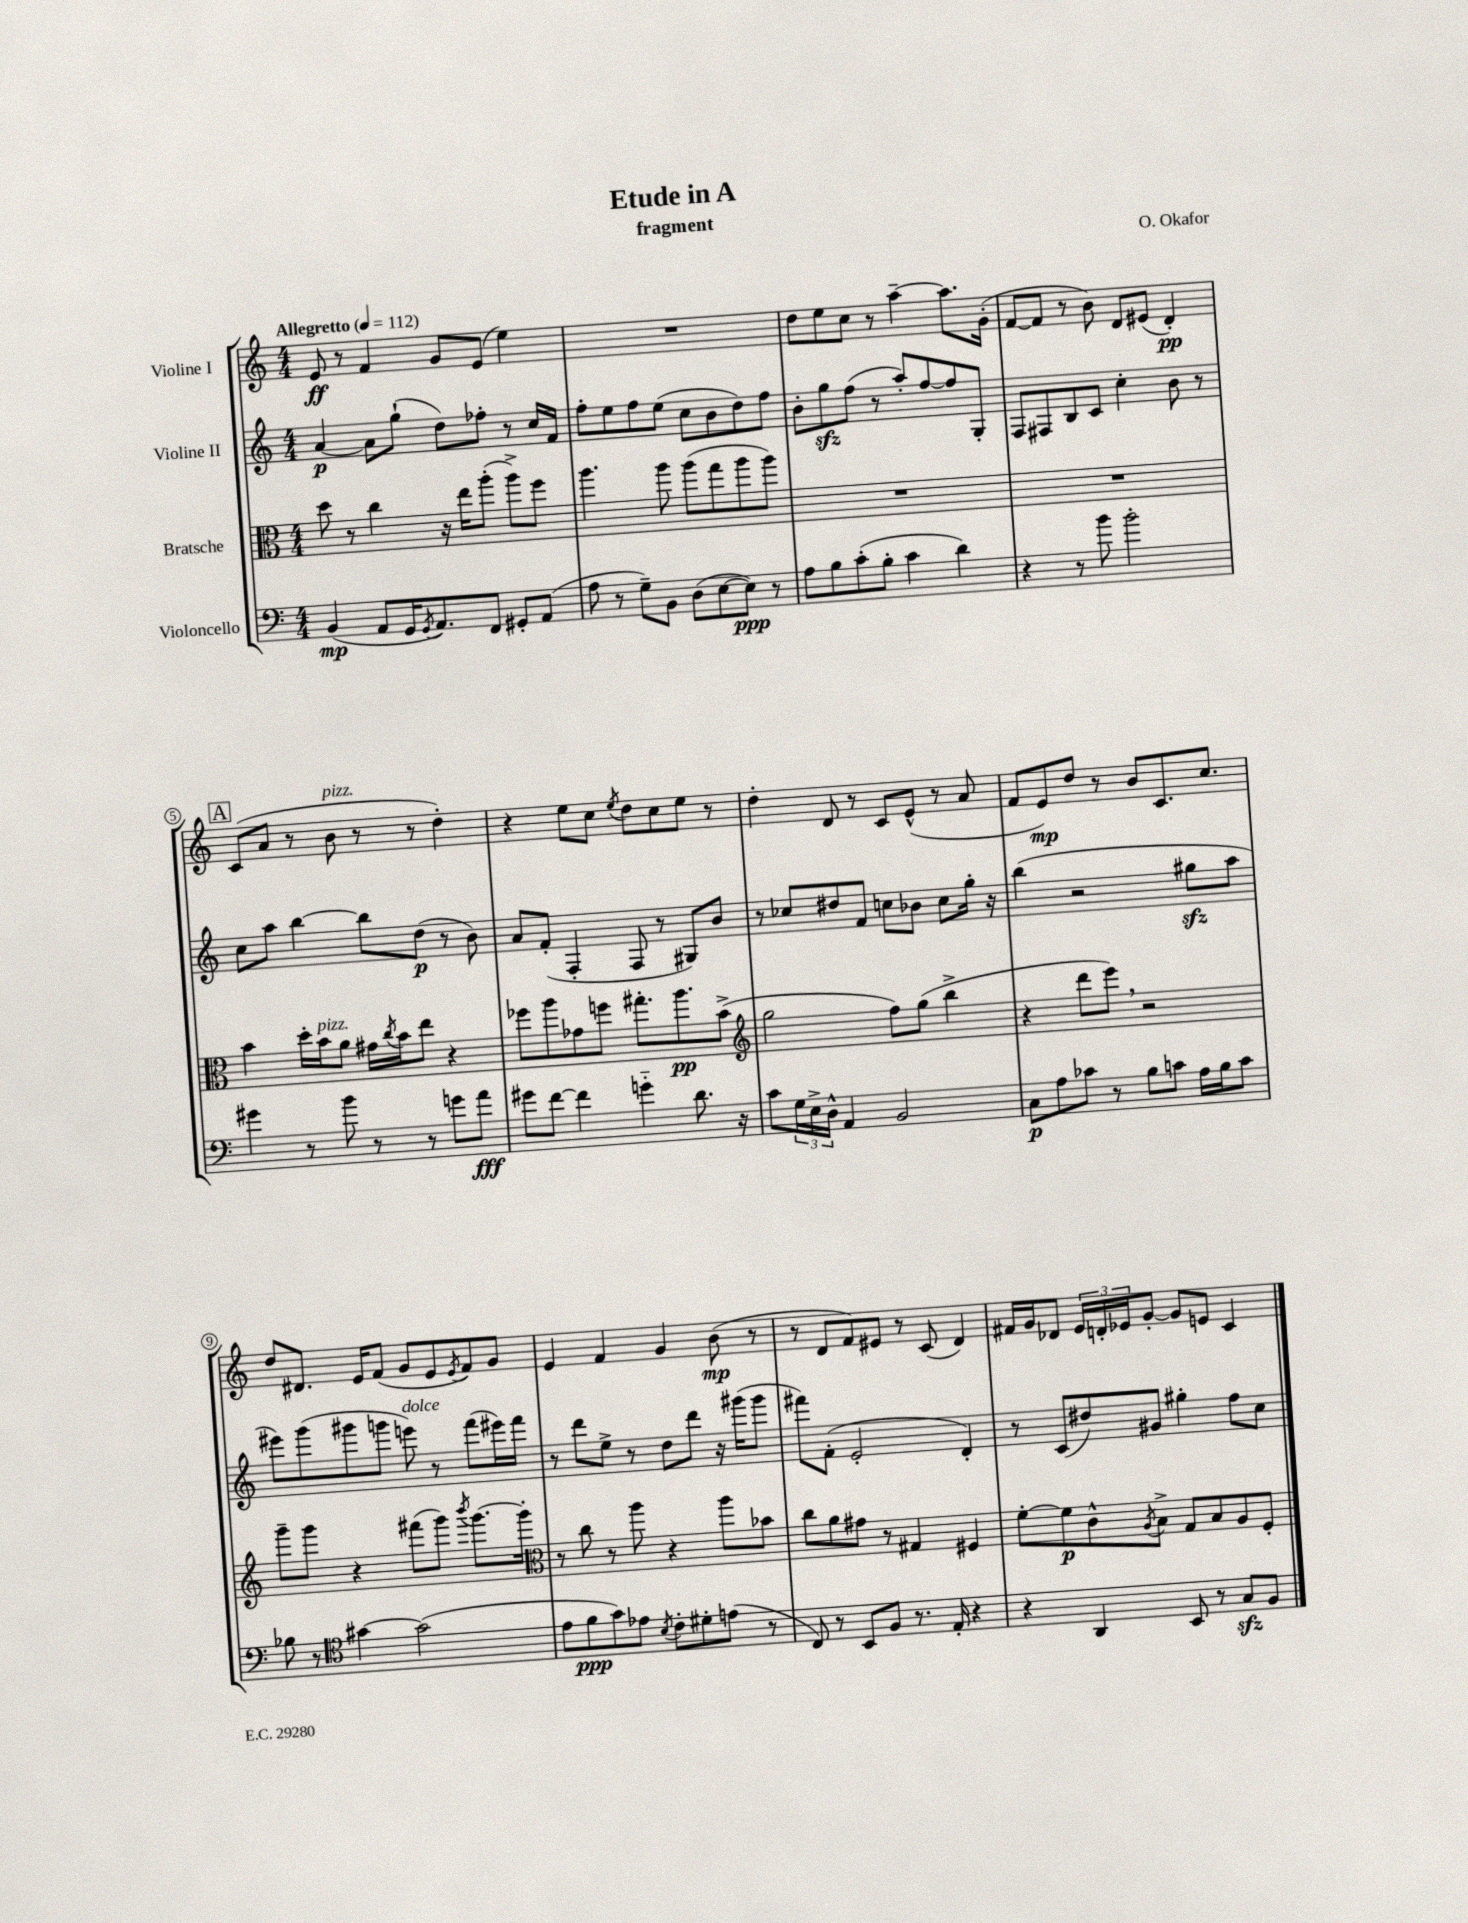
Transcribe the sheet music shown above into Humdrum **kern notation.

**kern	**kern	**kern	**kern
*staff4	*staff3	*staff2	*staff1
*clefF4	*clefC3	*clefG2	*clefG2
*k[]	*k[]	*k[]	*k[]
*M4/4	*M4/4	*M4/4	*M4/4
*MM112	*MM112	*MM112	*MM112
(4BB/	8dd\	[4a/	8e/
.	8r	.	8r
8AA/L	4cc\	8a\]L	4f/
16GG/K	.	(8gg`\J	.
8qGG/	.	.	.
8.AA/)	.	.	.
.	16r	8dd\L)	8g/L
.	16ee\LK	.	.
8FF/J	(8aa'\J	8ff-'\J	(8e/J
8GG#'/L	8aa^\L)	8r	4ee\)
(8AA/J	8ff\J	16cc/LL	.
.	.	16f/JJ	.
=	=	=	=
8A\	4.aa\	8ff'\L	1r
8r	.	8ee\	.
8G~\L)	.	8ff\	.
8BB\J	8aa\	(8ee\J	.
(8D\L	(8aa\L	8cc\L	.
[8E\	8gg\	8b\	.
8E\]J)	8aa\	8dd\)	.
8r	8aa\J)	8ff\J	.
=	=	=	=
8A\L	1r	8b'\L	8dd\L
8B\	.	8gg\	8ee\
(8c'\	.	(8ff\J	8cc\J
8B'\J	.	8r	8r
4c\	.	8aa'/L)	[4aa~\
.	.	[8ff/	.
4d\)	.	8ff/]	8.aa\]L
.	.	8G'/J	.
.	.	.	(16g'\Jk
=	=	=	=
4r	1r	8F/L	[8f/L
.	.	8F#/	8f/]J
8r	.	8B/	8r
8b\	.	8c/J	8b\)
2b'\	.	4cc'\	8d/L
.	.	.	(8e#/J
.	.	8b\	4d'/)
.	.	8r	.
=	=	=	=
4g#\	4b\	8cc\L	(8c/L
.	.	8aa\J	8a/J
8r	16dd'\LL	[4bb\	8r
.	16b\J	.	.
8b\	8a\J	.	8b\
8r	16g#\LL	8bb\]L	8r
.	8qcc/	.	.
.	16b\J	.	.
8r	8ee\J	(8dd\J	8r
8g\L	4r	8r	4dd'\)
8a\J	.	8b\)	.
=	=	=	=
8g#\L	8ff-\L	8a/L	4r
[8f\J	8aa\	(8f'/J	.
4f\]	8g-\	4F'/	8ee\L
.	8ff\J	.	8cc\J
.	.	.	8qee/
4g'~\	8.gg#'\L	8F/	8dd\L
.	.	8r	8cc\
.	8.aa\	.	.
8.d\	.	8G#/L)	8ee\J
.	(8b^\J	8b/J	8r
16r	.	.	.
=	=	=	=
*	*clefG2	*	*
8c\L	2gg\	8r	4dd'\
24G\L	.	8cc-/L	.
24E^\	.	.	.
24D^^\JJ	.	.	.
4AA/	.	8dd#/	8d/
.	.	8f/J	8r
2BB/	8ff\L)	8cc\L	8c/L
.	(8gg\J	8b-\J	(8e^^/J
.	4bb^\	8cc\L	8r
.	.	16gg'\Jk	8a/
.	.	16r	.
=	=	=	=
8C\L	4r	(4bb\	8f/L
8A\	.	.	8e/)
8c-\J	8ddd\L	2r	8dd/J
8r	8eee\J)	.	8r
8B\L	2r	.	8b/L
8c\J	.	.	8.c/
16A\LL	.	8gg#\L	.
16B\J	.	.	8.cc/J
8c\J	.	8aa\J	.
=	=	=	=
8B-\	8ggg~\L	8eee#\L)	8dd/L
8r	8ggg\J	(8ggg\	8.d#/J
*clefC4	*	*	*
[4g#\	4r	8ggg#\	.
.	.	.	16e/LK
.	.	8ggg\J	(8f/J
(2g#\]	(8fff#\L	8eee\)	8g/L
.	8ggg\J)	8r	8e/
.	8qbbb/	.	8qe/
.	[8.ggg\L	(8fff\L	8f/)
.	.	16eee#\L)	8g/J
.	16ggg'\]Jk	16fff\JJ	.
=	=	=	=
*	*clefC3	*	*
8e\L	8r	8r	4e/
8f\	8cc\	8ddd\L	.
8g\)	8r	8ee^\J	4f/
8e-\J	8aa\	8r	.
8qB/	.	.	.
8c'\L	4r	8dd\L	4g/
8d#'\	.	8ddd\J	.
(8e\J	8aa\L	16r	(8b\
.	.	(16ggg#\LK	.
8r	8b-\J	8ggg#\J	8r
=	=	=	=
8C/)	8cc\L	8fff#\L)	8r
8r	8a\	(8f'\J	8d/L
8BB/L	8g#\J	2e'/	8f/)
8F/J	8r	.	8e#/J
8.r	4G#/	.	8r
.	.	.	(8c/
16E'/	.	.	.
4r	4F#/	4d'/)	4d/)
=	=	=	=
4r	[8f'\L	8r	16f#/LL
.	.	.	16g/J
.	8f\]	(8c/L	8d-/J
4AA/	8c^^\	8dd#/)	24e/LL
.	.	.	24d'/
.	.	.	24e-/J
.	8qA/	.	.
.	8B^\J	8g#/J	[8g'/J
8BB/	8G/L	4gg#'\	8g/]L
8r	8B/	.	8e/J
8G/L	8A/	8ff\L	4c/
8F/J	8F'/J	8cc\J	.
==	==	==	==
*-	*-	*-	*-
